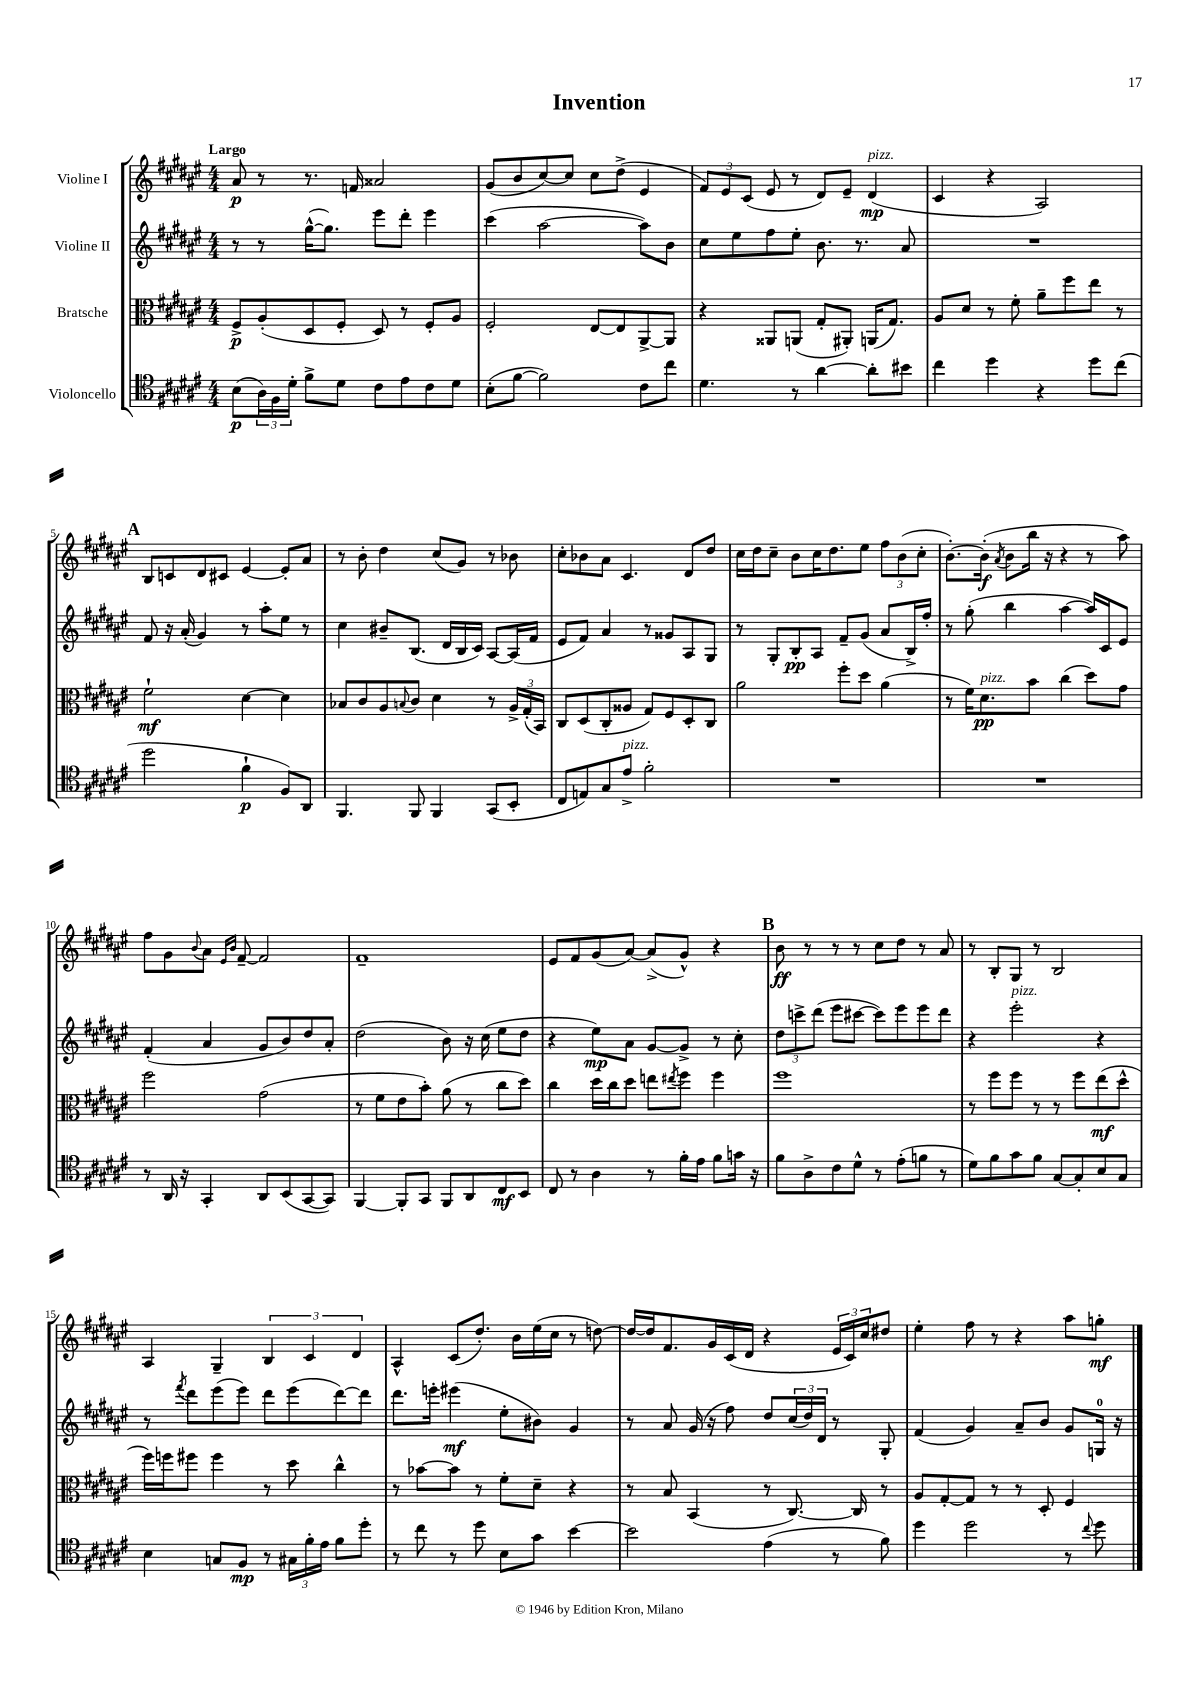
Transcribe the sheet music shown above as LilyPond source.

\header { title = "Invention" }
<<
\new StaffGroup <<
\new Staff = "s0" \with { instrumentName = "Violine I" } {
    \clef treble \key fis \major \numericTimeSignature \time 4/4 \tempo "Largo"
    ais'8\p r8 r8. f'16 aisis'2 |
    gis'8( b'8 cis''8~) cis''8 cis''8 dis''8->( eis'4 |
    \tuplet 3/2 { fis'8) eis'8 cis'8( } eis'8 r8 dis'8) eis'8-- dis'4\mp^\markup { \italic "pizz." }( |
    cis'4 r4 ais2) |
    \mark \markup { \bold "A" } b8 c'8 dis'8 cis'8 eis'4~ eis'8-. ais'8 |
    r8 b'8-. dis''4 cis''8( gis'8) r8 bes'8 |
    cis''8-. bes'8 ais'8 cis'4. dis'8 dis''8 |
    cis''16 dis''16 cis''8-- b'8 cis''16 dis''8. eis''8 \tuplet 3/2 { fis''8 b'8( cis''8-. } |
    b'8.~-.) b'16-.\f( \acciaccatura { ais'8 } b'8 b''16 r16 r4 r8 ais''8) |
    fis''8 gis'8 \appoggiatura { b'8 } ais'8 \grace { eis'16 b'16 } fis'8~-- fis'2 |
    fis'1-- |
    eis'8 fis'8 gis'8( ais'8~) ais'8->( gis'8-^) r4 |
    \mark \markup { \bold "B" } b'8\ff r8 r8 r8 cis''8 dis''8 r8 ais'8 |
    r8 b8-. gis8 r8 b2 |
    ais4 gis4-- \tuplet 3/2 { b4 cis'4 dis'4 } |
    ais4-^ cis'8( dis''8.-.) b'16 eis''16( cis''16 r8 d''8~) |
    d''16~ d''16 fis'8. gis'16 cis'16( dis'16 r4 \tuplet 3/2 { eis'16 cis'16) cis''16 } dis''8 |
    eis''4-. fis''8 r8 r4 ais''8 g''8-.\mf \bar "|." |
}
\new Staff = "s1" \with { instrumentName = "Violine II" } {
    \clef treble \key fis \major \numericTimeSignature \time 4/4
    r8 r8 gis''16~-^( gis''8.) eis'''8 dis'''8-. eis'''4 |
    cis'''4( ais''2~ ais''8) b'8 |
    cis''8 eis''8 fis''8 eis''8-. b'8. r8. ais'8 |
    R1 |
    \mark \markup { \bold "A" } fis'8 r16 ais'16-.( gis'4) r8 ais''8-. eis''8 r8 |
    cis''4 bis'8-- b8.( dis'16 b16 cis'16) ais8~ ais16( fis'16 |
    eis'8 fis'8) ais'4 r8 gisis'8 ais8 gis8 |
    r8 gis8-. b8-.\pp ais8 fis'8-- gis'8( ais'8 b16->) fis''16-. |
    r8 gis''8-.( b''4 ais''4~ ais''16) cis'16 eis'8 |
    fis'4-.( ais'4 gis'8 b'8) dis''8 ais'8-. |
    dis''2( b'8) r16 cis''16( eis''8 dis''8 |
    r4 eis''8\mp) ais'8 gis'8~ gis'8-> r8 cis''8-. |
    \mark \markup { \bold "B" } \tuplet 3/2 { dis''8 c'''8-> dis'''8( } eis'''8 cis'''8~ cis'''8) eis'''8 eis'''8 dis'''8 |
    r4 eis'''2-.^\markup { \italic "pizz." } r4 |
    r8 \acciaccatura { fis'''8 } dis'''8 eis'''8( eis'''8) dis'''8 eis'''8( dis'''8~) dis'''8 |
    dis'''8. e'''16-. eis'''4\mf( eis''8-. bis'8) gis'4 |
    r8 ais'8 gis'16( r16 fis''8) dis''8 \tuplet 3/2 { cis''16( dis''16) dis'16 } r8 gis8-. |
    fis'4( gis'4) ais'8-- b'8 gis'8 g16-0 r16 \bar "|." |
}
\new Staff = "s2" \with { instrumentName = "Bratsche" } {
    \clef alto \key fis \major \numericTimeSignature \time 4/4
    fis8->\p ais8-.( dis8 fis8-. dis8) r8 fis8-. ais8 |
    fis2-. eis8~ eis8 ais,8~-> ais,8 |
    r4 aisis,8 a,8( gis8-. ais,8-.) a,16( gis8.) |
    ais8 dis'8 r8 fis'8-. ais'8-- fis''8 eis''8 r8 |
    \mark \markup { \bold "A" } fis'2-!\mf dis'4~ dis'4 |
    bes8 cis'8 ais8 \appoggiatura { b8 } cis'8 dis'4 r8 \tuplet 3/2 { ais16-> gis16-.( b,16) } |
    cis8 dis8( cis8-. aisis8 gis8) fis8 dis8-. cis8 |
    ais'2 fis''8-. dis''8 ais'4( |
    r8 fis'16) dis'8.\pp^\markup { \italic "pizz." } b'8 cis''4( dis''8) gis'8 |
    fis''2 gis'2( |
    r8 fis'8 eis'8 b'8-.) ais'8( r8 cis''8 dis''8) |
    cis''4 dis''16 cis''16 dis''8 e''8 \acciaccatura { eis''8 } fis''8 fis''4 |
    \mark \markup { \bold "B" } fis''1 |
    r8 fis''8 fis''8 r8 r8 fis''8 eis''8\mf( dis''8-^ |
    fis''16) f''16 fis''8 fis''4 r8 dis''8 cis''4-^ |
    r8 bes'8~ bes'8 r8 fis'8-. dis'8-- r4 |
    r8 b8 b,4( r8 cis8.~) cis16 r8 |
    ais8 gis8~-. gis8 r8 r8 dis8-. fis4 \bar "|." |
}
\new Staff = "s3" \with { instrumentName = "Violoncello" } {
    \clef tenor \key fis \major \numericTimeSignature \time 4/4
    b8\p( \tuplet 3/2 { ais16) fis16 dis'16-. } fis'8-> dis'8 cis'8 eis'8 cis'8 dis'8 |
    b8-.( fis'8~ fis'2) cis'8 cis''8 |
    dis'4. r8 ais'4~ ais'8-. bis'8 |
    cis''4 dis''4 r4 dis''8 cis''8( |
    \mark \markup { \bold "A" } dis''2 fis'4-!\p fis8) ais,8 |
    fis,4. fis,8 fis,4 gis,8( b,8-. |
    cis8 e8) gis8 eis'8->^\markup { \italic "pizz." } fis'2-. |
    R1 |
    R1 |
    r8 ais,16 r16 gis,4-. ais,8 b,8( gis,8~ gis,8) |
    fis,4~ fis,8-. gis,8 fis,8 ais,8 cis8\mf b,8 |
    cis8 r8 ais4 r8 fis'16-. eis'16 fis'8 g'16 r16 |
    \mark \markup { \bold "B" } fis'8 ais8-> cis'8 dis'8-^ r8 eis'8-.( f'8 r8 |
    dis'8) fis'8 gis'8 fis'8 gis8~ gis8-. b8 gis8 |
    b4 g8 fis8\mp r8 \tuplet 3/2 { gis16 fis'16-. eis'16 } fis'8 dis''8-. |
    r8 cis''8 r8 dis''8 b8 gis'8 b'4~ |
    b'2 eis'4( r8 fis'8) |
    dis''4 dis''2 r8 \appoggiatura { cis''8 } dis''8 \bar "|." |
}
>>
>>
